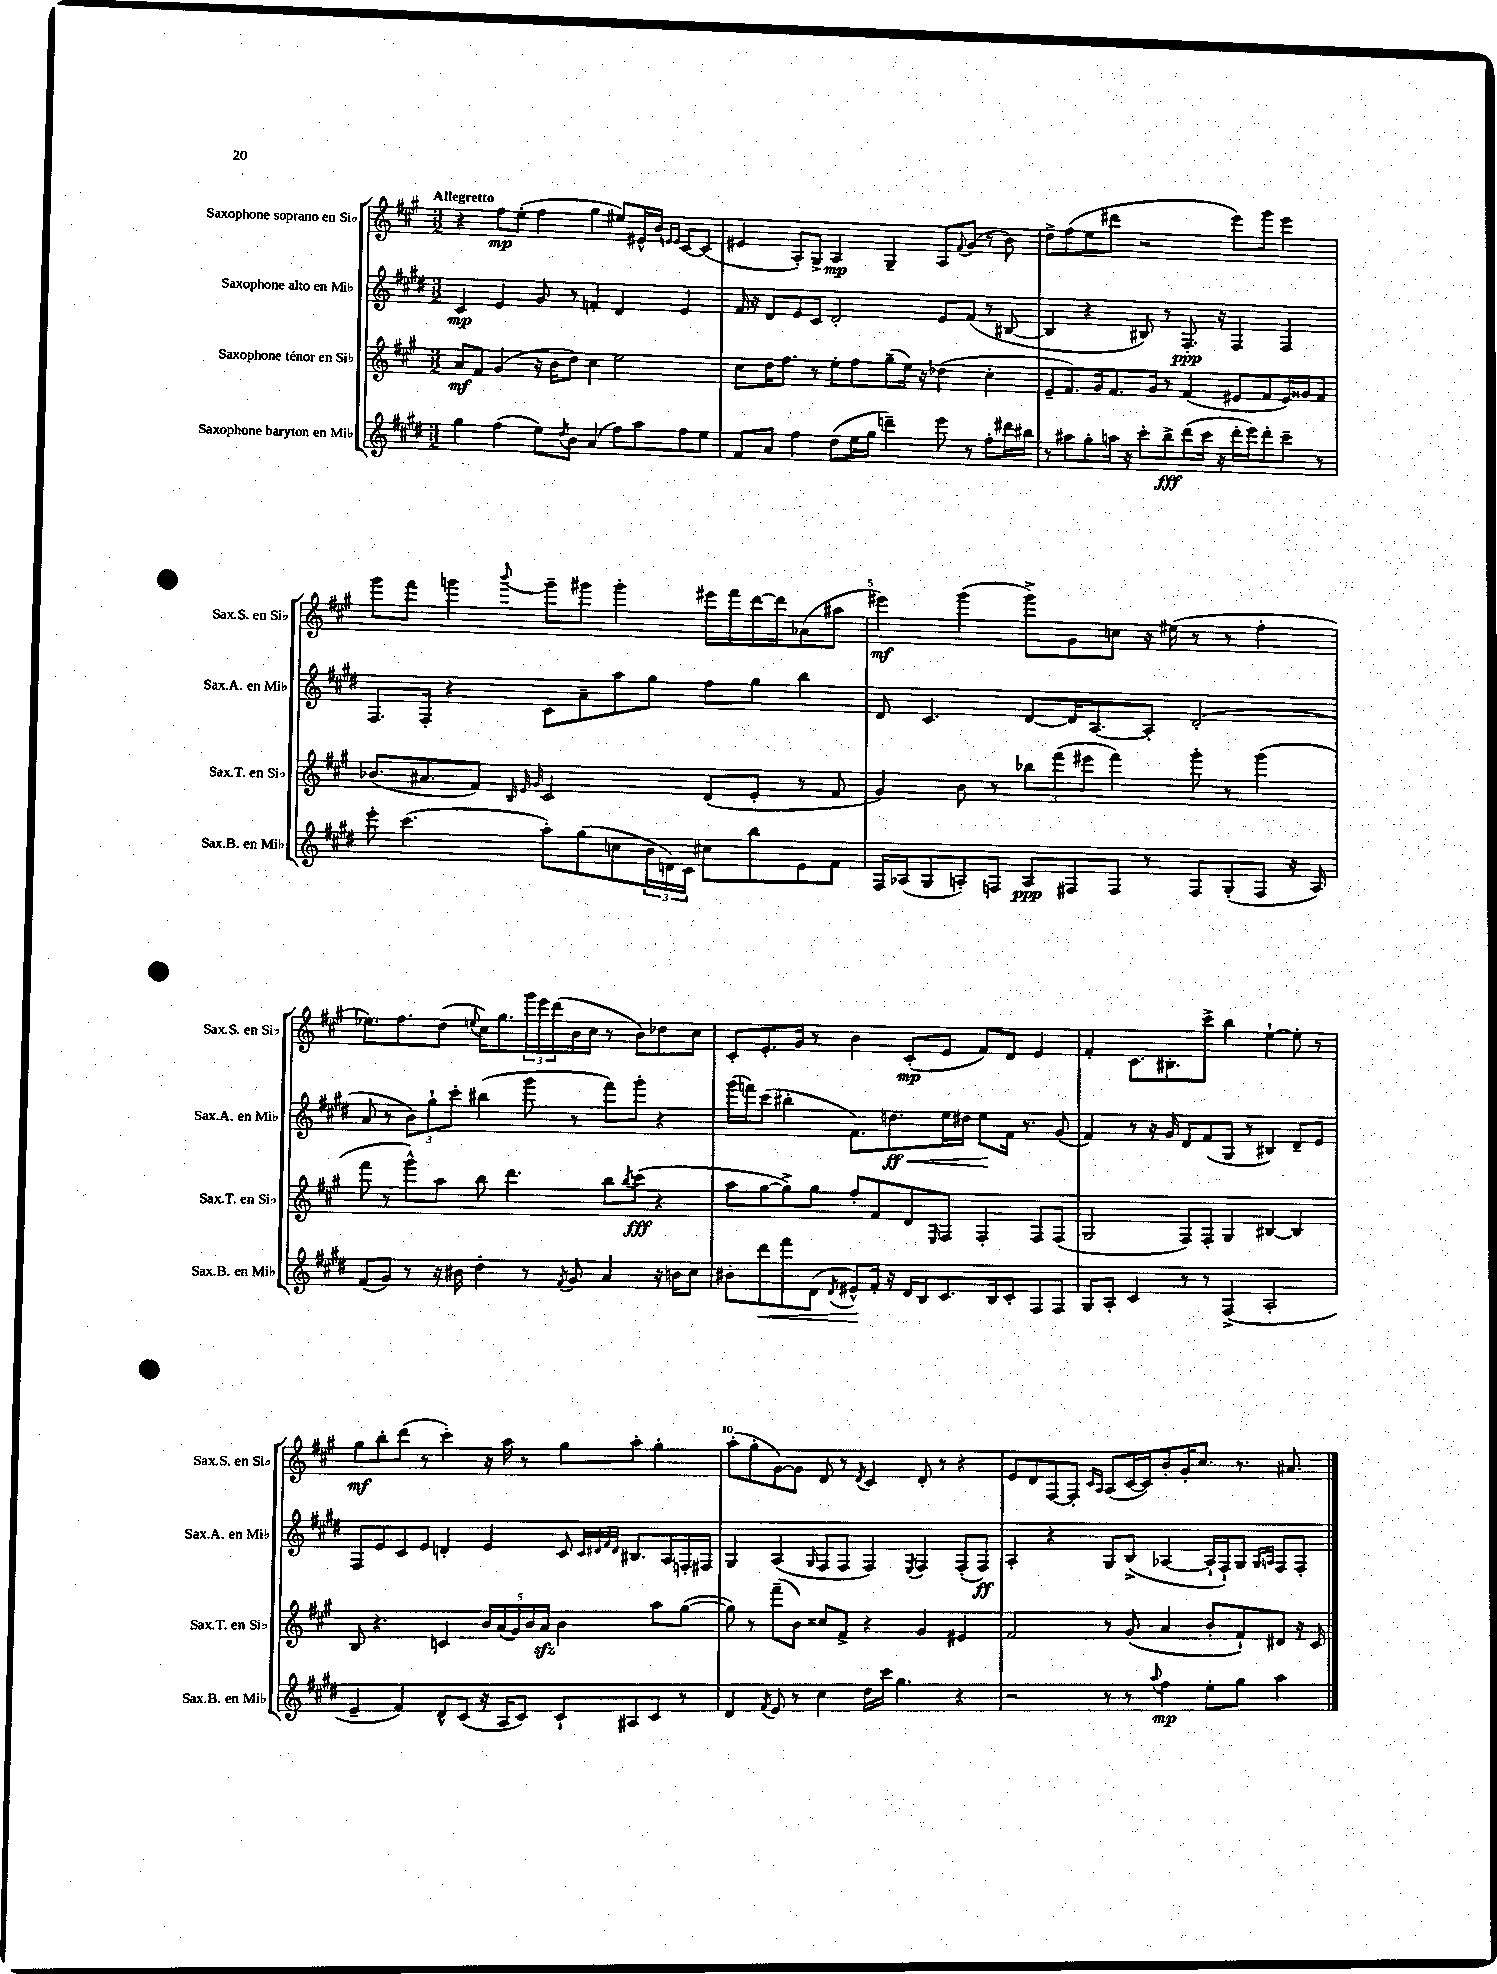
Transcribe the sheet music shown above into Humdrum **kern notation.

**kern	**kern	**kern	**kern
*staff4	*staff3	*staff2	*staff1
*clefG2	*clefG2	*clefG2	*clefG2
*k[f#c#g#d#]	*k[f#c#g#]	*k[f#c#g#d#]	*k[f#c#g#]
*M3/2	*M3/2	*M3/2	*M3/2
4gg#	8a	4c#	4r
.	8f#	.	.
(4ff#	(4g#	4e	8ff#
.	.	.	(8ee'
8ee)	16r	8g#	4ff#
.	16b	.	.
8qdd#	.	.	.
8b	8dd)	8r	.
(4a	4cc#	4f'	4gg#
8ff#)	2ee	4d#	8ee#)
8aa	.	.	16e#^^
.	.	.	16b
.	.	.	16qqe
.	.	.	16qqe
8ff#	.	4e	[8c#
8ee	.	.	(8c#]
=	=	=	=
8f#	8cc#	16f#	4e#
.	.	16r	.
8a	16dd	8d#	.
.	8.ff#	.	.
4ff#	.	8e	8A')
.	8r	8c#	8G#^
(8dd#	8ee'	2d#'	4A
16ee	8ff#	.	.
16gg#	.	.	.
4ddd~)	(8gg#~	.	4G#~
.	16ee)	.	.
.	16r	.	.
8eee	(4dd-	8e	8A
.	.	.	8qqf#
8r	.	(8f#	(8g#
8ff#'	4cc#'	8r	8r
16ddd#	.	[8B#	8b)
16bb#	.	.	.
=	=	=	=
8r	8e~	4B#]	8dd^
8aa#	8.f#)	.	(8ff#
8gg#'	.	4r	8ee
.	16g#	.	.
16aa	8.f#	.	8ddd#
16r	.	.	.
8ccc#'	.	8B#)	2r
.	16g#	.	.
8bb^	8r	8r	.
(8ddd#	(4f#	8.F#'	.
16ccc#	.	.	.
16r	.	16r	.
16ddd#'	8e#	4F#	8eee)
16eee)	.	.	.
8ddd#'	8f#	.	8ggg#
8ccc#~	16e#)	4F#	4eee
.	16g##	.	.
8r	8f#	.	.
=	=	=	=
8eee'	(8.b-	8.F#	8ggg#
(4.ccc#	.	.	8fff#
.	8.a#	16F#'	.
.	.	4r	4ggg
.	8f#)	.	.
.	32qqB	.	.
.	32qqe	.	.
.	32qqg#	.	8qqbbb
8aa')	2c#	8c#	8ggg~
(8gg#	.	8a~	8ggg#
8cc	.	8aa	4ggg#'
24b	.	8gg#	.
24d)	.	.	.
24c#	.	.	.
8cc#	(8d	8ff#	16eee#
.	.	.	16fff#
8bb	8e'	8gg#	[16ddd
.	.	.	16ddd]
8e	8r	4bb	(8a-
8f#	8f#	.	8aa#
=	=	=	=
16F#	4g#)	8d#	4eee#)
(16A-	.	.	.
8G#	.	4.c#	.
8A')	8b	.	(4ggg#
8F	8r	.	.
8A	12bb-	[8d#	8ggg#^)
.	(12fff#	.	.
8F#	.	16d#]	8g#
.	12eee#	.	.
.	.	[8.A	.
8F#	4fff#)	.	8cc
8r	.	8A']	16r
.	.	.	(16ee#
8F#	8ggg#'	(2d#'	8r
(8G#'	8r	.	8r
8F#	(4ggg#	.	4ff#'
16r	.	.	.
16A)	.	.	.
=	=	=	=
(8f#	8fff#	8a	8.ee-)
8g#)	8r	8r	.
.	.	.	8.ff#
8r	8ggg#^^)	12b)	.
.	.	12gg#`	.
16r	8aa	.	(8dd
.	.	12ccc#'	.
16b#	.	.	.
.	.	.	8qqee
4dd#'	8bb	(4bb#	16cc#)
.	.	.	8.gg#
.	4.ddd	.	.
8r	.	8ggg#	24ggg#
.	.	.	24eee
.	.	.	(24ddd
8qf#	.	.	.
8g#	.	8r	16b
.	.	.	16cc#
4a	8bb	8fff#)	8r
.	8qbb	.	.
.	(8ccc#	8ggg#'	8b)
16r	4r	4r	8dd-
16b	.	.	.
8cc#	.	.	8cc#
=	=	=	=
8b#'	8aa	(16ggg#	8c#'
.	.	16fff)	.
8ddd#	[8gg#	(8ccc#	8.e'
8fff#	8gg#^])	4bb#'	.
.	.	.	16g#
(8d#	8gg#	.	8r
8qd#	.	.	.
8e#^^)	8ff#'	8.f#)	4b
16f#'	8f#	.	.
16r	.	8.dd	.
16d#	8d	.	(8c#'
16B	.	.	.
.	16qqE	.	.
8.c#	8F#	16ee	8e
.	.	16dd#	.
.	4F#'	8ee	8f#)
16B	.	.	.
8c#'	.	16f#	8d
.	.	8.r	.
8F#	8F#	.	4e
8F#	(8F#	(8g#	.
=	=	=	=
8G#	2G#	4f#)	4f#'
8A'	.	.	.
4c#	.	8r	8.c#
.	.	16r	.
.	.	16g#	8.B#'
8r	8F#)	8d#	.
8r	8F#'	(8f#	8ccc#^
(4F#^	4G#	8G#	4bb
.	.	8r	.
2A'	[4B#	4B#)	[4ee`
.	4B#]	8d#~	8ee']
.	.	8e	8r
=	=	=	=
4e~	8B	8F#	8gg#
.	4.r	8e	8bb'
4f#)	.	8c#	(8ddd
.	.	8e	8r
8d#^^	4c	4d'	4ccc#')
(8c#	.	.	.
16r	20b	4e	16r
.	(20a	.	.
16A	.	.	16aa
.	20g#)	.	.
8c#)	.	.	8r
.	20b	.	.
.	20a	.	.
8c#`	4b	8c#	8gg#
.	.	32qqc#	.
.	.	32qqd#	.
.	.	32qqf#	.
.	.	32qqd#	.
8A#	.	8.B#	8aa'
8c#	8aa	.	4gg#'
.	.	16A	.
8r	([8gg#	16F'	.
.	.	16F#	.
=	=	=	=
4d#	8gg#])	4G#	(8aa'
.	8r	.	8gg#'
8qf#	.	.	.
8e	(8fff#~	(4A	[8g#)
8r	8b)	.	8g#]
.	.	16qqG#	.
4cc#	8cc##	8F#	8d
.	8f#^	8F#	8r
.	.	.	8qd
16dd#	4r	4F#)	4c#
16ccc#	.	.	.
4.gg#	.	.	.
.	.	8qE	.
.	4g#	4F#	8d'
.	.	.	8r
4r	4e#	(8F#'	4r
.	.	8F#)	.
=	=	=	=
2r	2f#	4A'	8e
.	.	.	8d
.	.	4r	[8F#
.	.	.	8F#']
.	.	.	16qqc#
.	.	.	16qqA
8r	8r	8G#	(8A
8r	(8g#	(8B^	[16c#
.	.	.	16c#])
8qqaa	.	.	.
4ff#	4a	[4A-	8b'
.	.	.	16g#'
.	.	.	8.cc#
8ee'	8b'	16A-`]	.
.	.	16F#`)	.
8gg#	8f#`)	8G#	8.r
.	.	16qqG#	.
.	.	16qqA	.
4aa	8d#	8F#	.
.	.	.	8.a#
.	16r	8F#'	.
.	16c#	.	.
==	==	==	==
*-	*-	*-	*-
